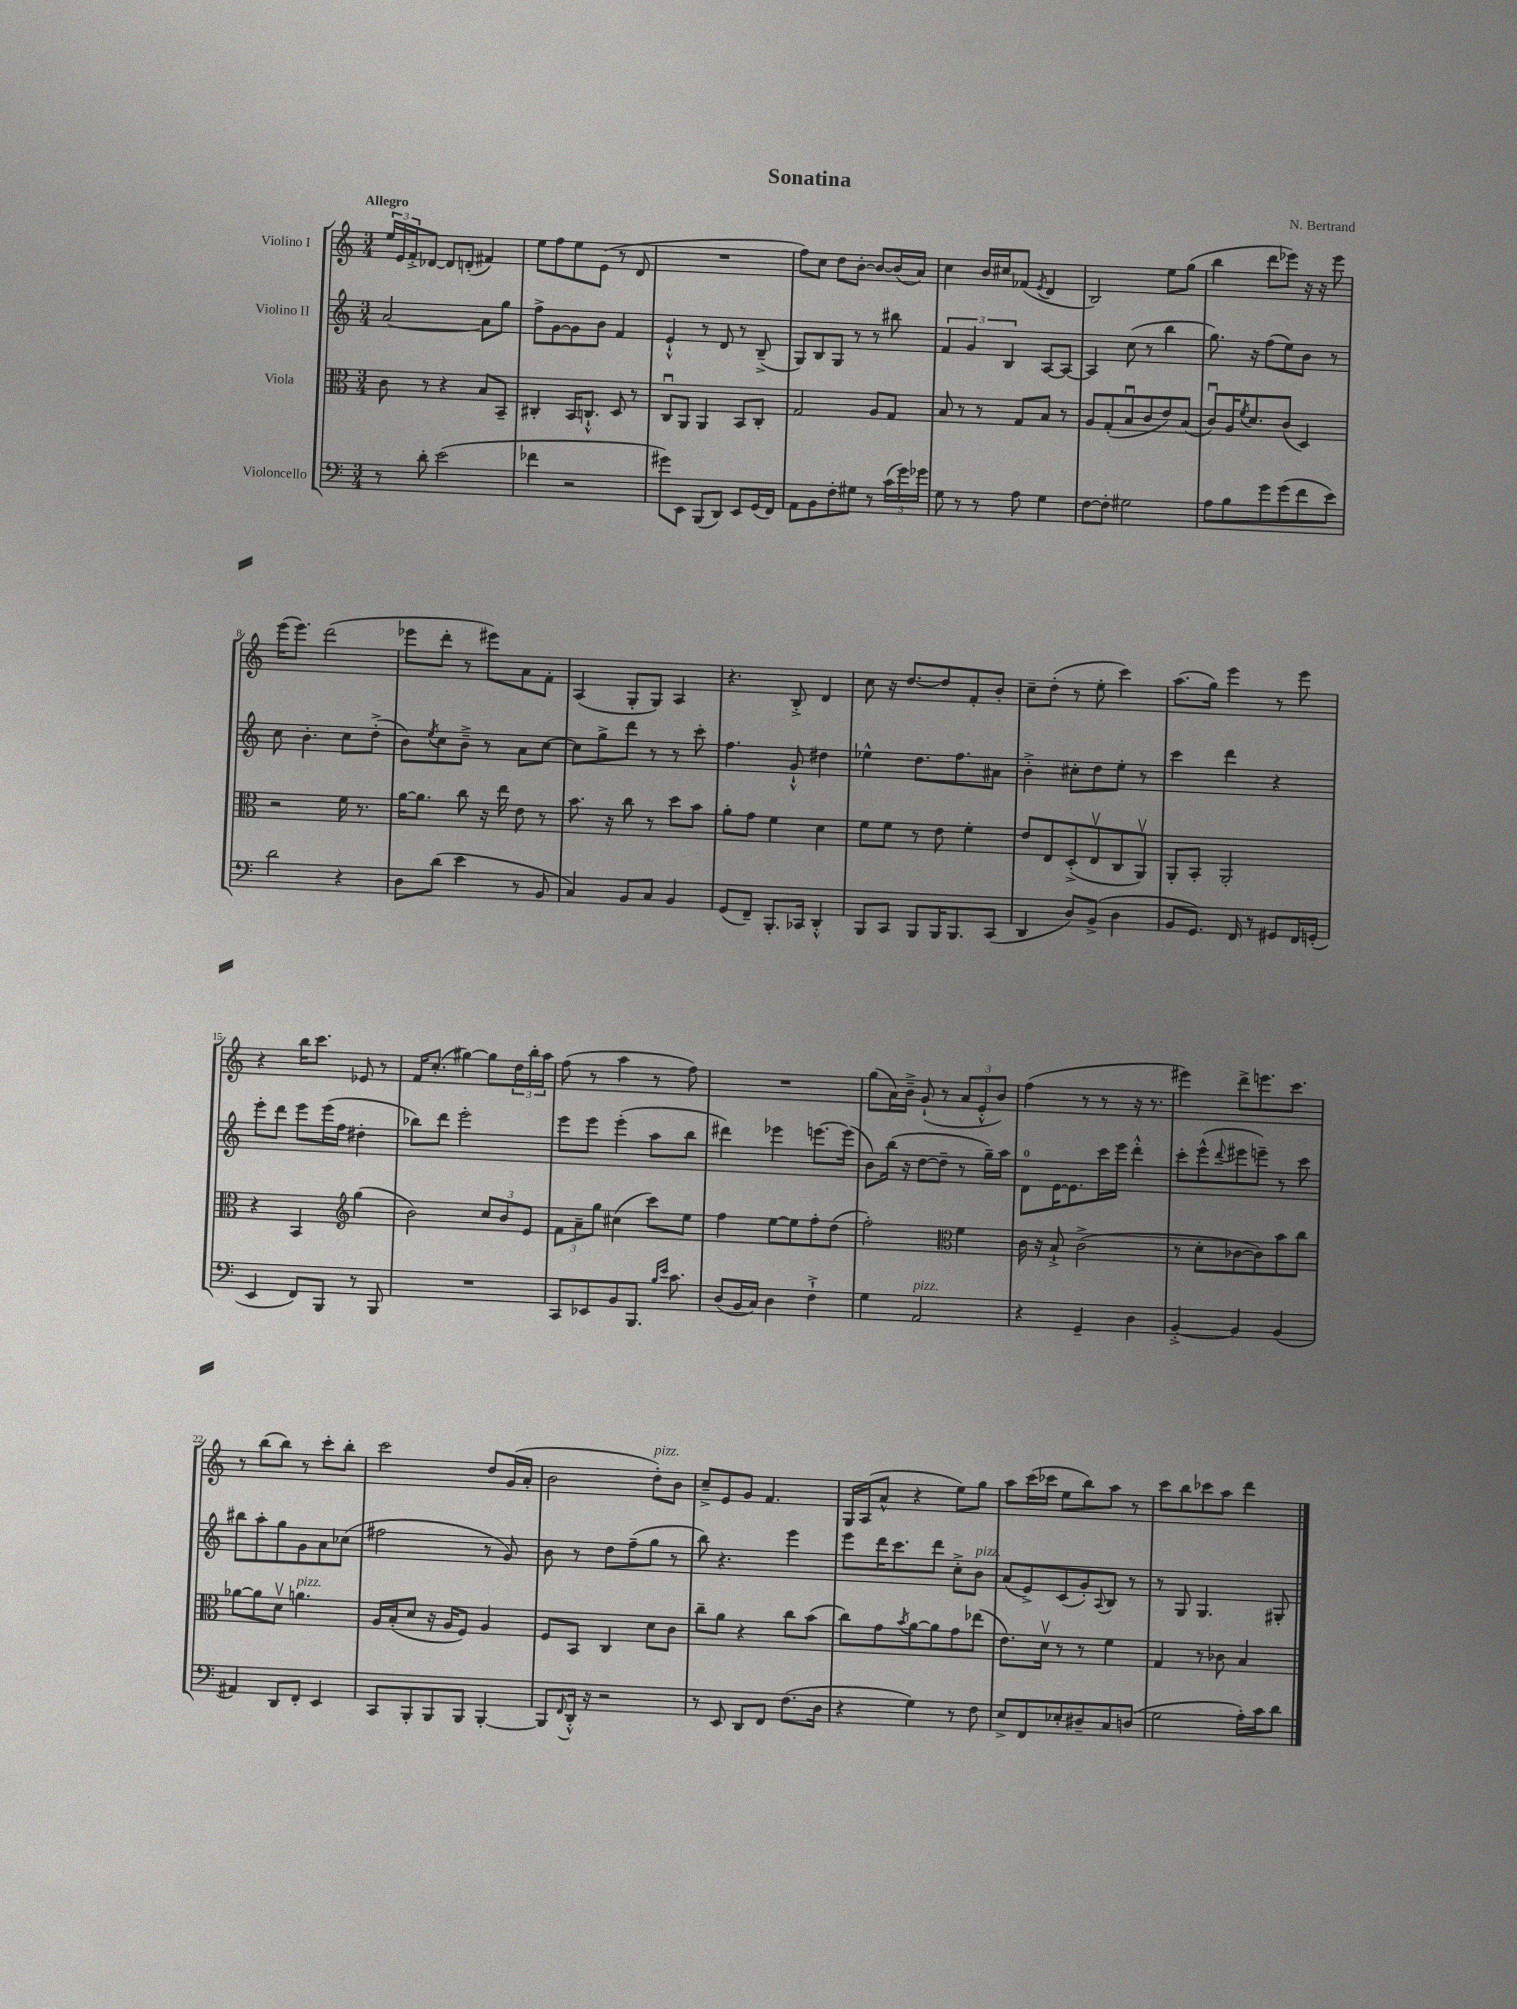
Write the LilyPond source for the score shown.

\header { title = "Sonatina" composer = "N. Bertrand" }
<<
\new StaffGroup <<
\new Staff = "s0" \with { instrumentName = "Violino I" } {
    \clef treble \key c \major \numericTimeSignature \time 3/4 \tempo "Allegro"
    \tuplet 3/2 { e''16 e'16 f'16-.-> } des'8~ des'8 d'8-.( fis'4) |
    e''8 f''8 e''8 e'8( r8 d'8 |
    R2. |
    f''8) c''8 d''8 b'8~-. b'8~ b'16( a'16) |
    c''4 b'16 cis''16 fes'8( \acciaccatura { e'8 } d'4 |
    b2) e''8 g''8( |
    b''4 d'''8 ees'''8) r16 r16 ees'''8 |
    e'''16( e'''8.) d'''2( |
    ees'''8 d'''8-. r8 eis'''8) a'8 f'8-. |
    a4( g8-. g8) a4 |
    r4. b8-.-> d'4 |
    c''8 r16 d''8.~ d''8 f'8-. b'8-. |
    c''8-- d''8-.( r8 e''8-. c'''4) |
    a''8.( g''16) e'''4 r8 e'''8 |
    r4 b''16 c'''8. ees'8 r8 |
    f'16 c''8.-.( gis''4~) gis''8 \tuplet 3/2 { d''16 b''16-. a''16 } |
    f''8( r8 a''4 r8 f''8) |
    R2. |
    g''8( a'16) b'16---> g'8-!( r8 \tuplet 3/2 { a'8 e'8-.-^ b'8) } |
    f''4( r8 r8 r16 r8. |
    eis'''4) d'''8-> e'''8. c'''8. |
    r8 b''8( b''8) r8 c'''8-. b''8-. |
    c'''2 d''8 g'16( a'16-. |
    b'2 d''8-.^\markup { \italic "pizz." }) b'8 |
    c''8---> e'8 g'8 f'4. |
    g16 a16( a'8-^ r4 e''8) g''8 |
    a''8 c'''16( ces'''16 e''8 b''8) a''8 r8 |
    c'''8 b''8 ces'''8 a''8 d'''4 \bar "|." |
}
\new Staff = "s1" \with { instrumentName = "Violino II" } {
    \clef treble \key c \major \numericTimeSignature \time 3/4
    a'2~ a'8 g''8 |
    f''8-> g'8~ g'8 b'8 f'4 |
    e'4-!-^ r8 d'8 r8 b8--->( |
    g8) b8 g8 r8 r8 bis''8 |
    \tuplet 3/2 { f'4 g'4 b4 } a8~ a8~ |
    a4 c''8( r8 b''4 |
    g''8.) r16 f''8( e''8) b'8 r8 |
    c''8 b'4.-. c''8 d''8-.->( |
    b'8) \acciaccatura { e''8 } c''8 b'8---> r8 a'8 c''8~ |
    c''8 g''8-> d'''8 r8 r8 c'''8-. |
    f''4. g'8-!-^ dis''4 |
    ees''4-^ d''8. f''8. ais'8 |
    b'4-.-> cis''8-. d''8 e''8-. r8 |
    c'''4 d'''4 r4 |
    e'''8-. d'''8 e'''8 e'''16( f''16 dis''4-. |
    bes''8) d'''8 e'''2-. |
    e'''8 e'''8 e'''4-.( a''8 b''8 |
    dis'''4) ees'''4 e'''8.~ e'''16( |
    b'8) b''16( r16 d''8~ d''8-- r8 g''16--) a''16 |
    d'8-0 e'16~ e'8. c'''16 e'''16 d'''4-.-^ |
    c'''8-. e'''8-^( \appoggiatura { d'''8 } eis'''8 e'''8--) r8 c'''8 |
    bis''8 a''8-. g''8 g'8 a'8 ces''8( |
    fis''2 r8 g'8) |
    b'8 r8 d''8 f''8--( g''8 r8 |
    b''8) r4. e'''4 |
    e'''8 d'''16 c'''8. d'''8 c''8-.-> b'8^\markup { \italic "pizz." } |
    a'8( e'8->) c'8( g'8-.) \appoggiatura { a8 } b8 r8 |
    r8 g8 g4. gis8-. \bar "|." |
}
\new Staff = "s2" \with { instrumentName = "Viola" } {
    \clef alto \key c \major \numericTimeSignature \time 3/4
    c'8 r8 r4 b8 b,8-- |
    cis4-. b,16 c8.-!-^ d8 r8 |
    c8\downbow a,8 a,4 b,8 c8-. |
    g2 a8 g8 |
    b8 r8 r8 g8 b8 r8 |
    a8 g8-.( b8\downbow c'8 e'8) b8( |
    c'8\downbow) a16 \acciaccatura { f'8 } d'8. c'8( d4) |
    r2 f'16 r8. |
    a'16~ a'8. c''8 r16 e''16 e'8 r8 |
    b'8. r16 c''8 r8 d''8 b'8 |
    a'8-. g'8 f'4 d'4 |
    f'8 f'8 r8 e'8 f'4-. |
    e'8 e8 d8-.->( e8\upbow c8 a,8\upbow) |
    a,8-. b,8-. a,2-. |
    r4 b,4 \clef treble g''4( |
    b'2) \tuplet 3/2 { c''8 b'8 e'8 } |
    \tuplet 3/2 { f'8 a'8-- g''8 } cis''4( c'''8) e''8 |
    f''4 e''8~ e''8 f''8-. d''8( |
    f''2-.) \clef alto f'4 |
    c'16 r16 b8-!-> c'2->( |
    r8 d'8-. ces'8~ ces'8) b'8 c''8 |
    aes'8~ aes'8 d'8\upbow a'4.^\markup { \italic "pizz." } |
    a16 b16-.( d'8 r16 a16 f8) a4 |
    f8 b,8 c4 d'8 c'8 |
    c''8-- a'8 r4 c''8 b'8( |
    c''8) g'8 \acciaccatura { b'8 } a'8~ a'8 g'8 ees''8( |
    e'8.) d'16\upbow r8 r8 f'4 |
    g4 r8 ces'8 b4 \bar "|." |
}
\new Staff = "s3" \with { instrumentName = "Violoncello" } {
    \clef bass \key c \major \numericTimeSignature \time 3/4
    r8 d'8-. e'2( |
    fes'4 r2 |
    gis'8) e,8 b,,8( d,8) e,8 g,16( f,16) |
    a,8 b,8 f8-. gis8 r8 \tuplet 3/2 { c'16( g'16) ges'16 } |
    g8 r8 r8 a8 g4 |
    f8~ f8-. gis2 |
    a8 b8 g'8 g'8( f'8 e'8) |
    d'2 r4 |
    d8 d'8( e'4 r8 b,8 |
    c4) b,8 c8 b,4 |
    g,8( f,8--) b,,8.-. ces,16 d,4-.-^ |
    b,,8 c,8 b,,8 b,,16 b,,8. c,8( |
    d,4 d8) b,8->( d4 |
    b,8 g,8.) f,16 r8 gis,8 f,16 g,16-.( |
    e,4 f,8) b,,8 r8 b,,8 |
    R2. |
    c,8 ees,8 b,8 b,,8. \grace { b16 e'16 } c'8. |
    d8( b,16 c16) d4 f4-!-> |
    g4 a,2^\markup { \italic "pizz." } |
    r4 g,4-- d4 |
    b,4~-.-> b,4 b,4( |
    ais,4) d,8 f,8-. e,4 |
    c,8 b,,8-. b,,8 b,,8 b,,4~-. |
    b,,8 \appoggiatura { f,8 } d,16-.-^ r16 r2 |
    r8 e,8 d,8 f,8 f8.( d16 |
    r4 g4) r8 f8 |
    e8-> f,8 ees8-. dis8-- c8 d8( |
    g2 a16-.) c'16 d'8 \bar "|." |
}
>>
>>
